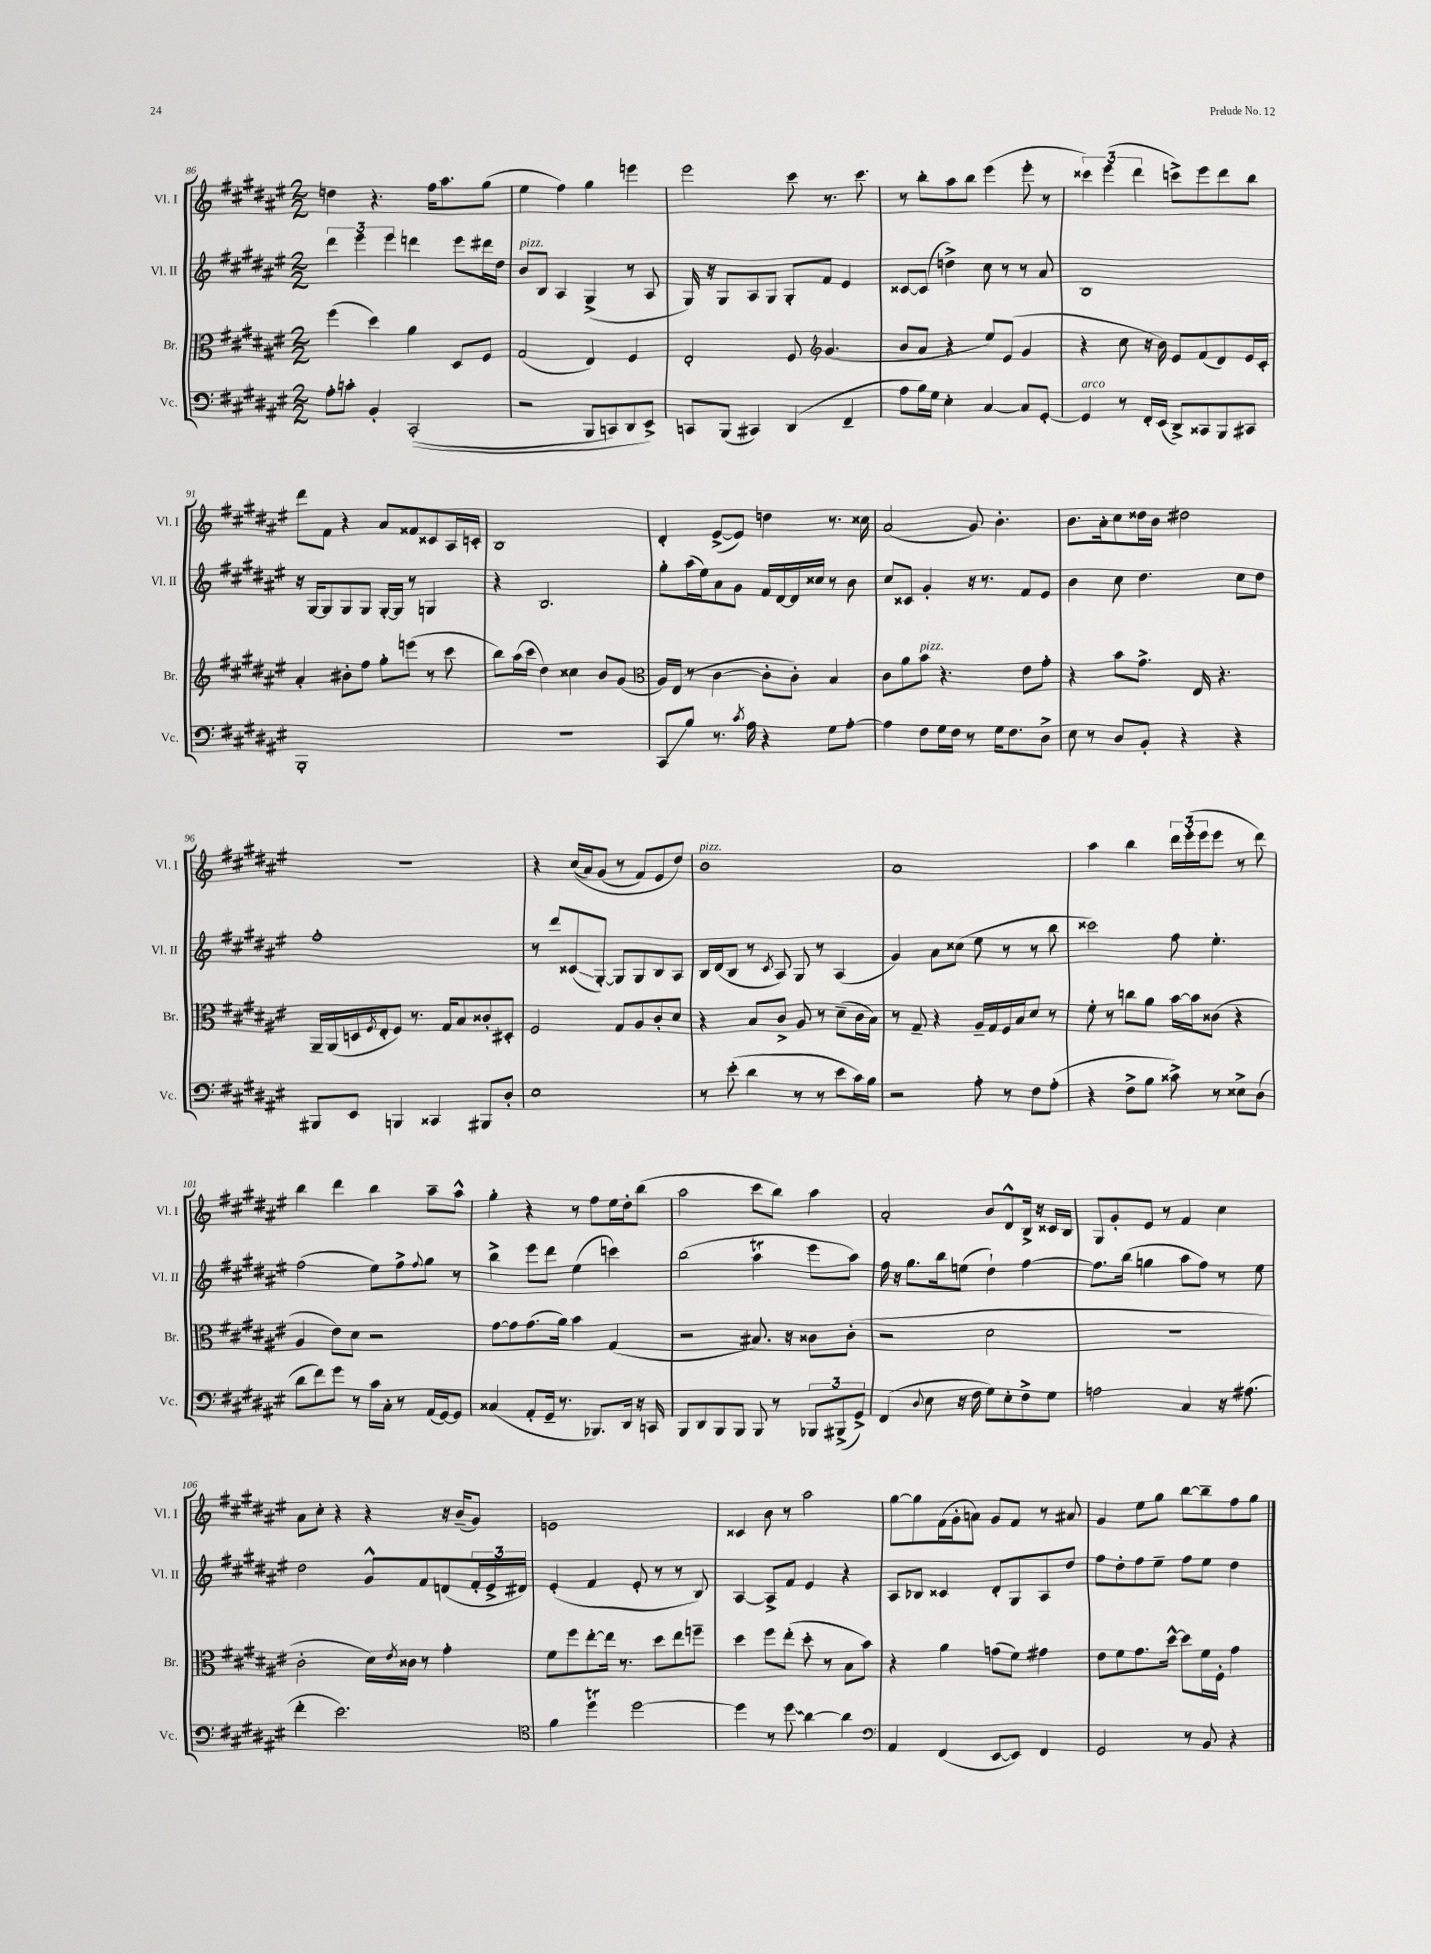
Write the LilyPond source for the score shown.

<<
\new StaffGroup <<
\new Staff = "s0" \with { instrumentName = "Vl. I" shortInstrumentName = "Vl. I" } {
    \clef treble \key fis \major \numericTimeSignature \time 2/2
    d''4 r4. fis''16 ais''8. gis''8( |
    eis''4 fis''4) gis''4 e'''4 |
    eis'''2 cis'''8 r8. cis'''8. |
    r8 b''8-. ais''8 b''8 eis'''4( eis'''8-. r8 |
    \tuplet 3/2 { cisis'''4) eis'''4( dis'''4 } c'''8->) eis'''8 dis'''8 b''8 |
    dis'''8 fis'8 r4 ais'8 fisis'8 cisis'8 ais16 c'16-. |
    b1 |
    dis'4-. eis'8~->( eis'8) d''4 r8. cisis''16 |
    ais'2( gis'8) b'4.-. |
    b'8. ais'16-. cis''8 disis''16 b'16 dis''2 |
    r1 |
    r4 cis''16(\( ais'16) gis'8( r8 fis'8) eis'8 dis''8\) |
    b'1^\markup { \italic "pizz." } |
    ais'1 |
    ais''4 b''4 \tuplet 3/2 { dis'''16 eis'''16-.( eis'''16 } eis'''8 r8 dis'''8) |
    b''4 dis'''4 b''4 ais''8-- ais''8-^ |
    gis''4-. r4 r8 fis''8 eis''16 dis''16-. b''8( |
    ais''2 cis'''8 b''8) ais''4 |
    ais'2-. b'8 dis'8-^ b16-> r16 cisis'16 b16 |
    gis8 gis'8-. eis'8 r8 fis'4 cis''4 |
    ais'8 cis''8-. r4 r4 r16 b'16--( gis'8) |
    e'1 |
    cisis'4 b'8 r8 ais''2 |
    gis''8~ gis''8 fis'16( gis'16-. a'8) gis'8 fis'8 r8 ais'8 |
    gis'4 eis''8 gis''8 b''8~ b''8-- fis''8 gis''8 \bar "|." |
}
\new Staff = "s1" \with { instrumentName = "Vl. II" shortInstrumentName = "Vl. II" } {
    \clef treble \key fis \major \numericTimeSignature \time 2/2
    \tuplet 3/2 { dis'''4 eis'''4 eis'''4 } d'''4 eis'''8 dis'''16 dis''16 |
    b'8^\markup { \italic "pizz." } b8 ais4 gis4->( r8 ais8 |
    gis16) r16 gis8 ais8 gis8 gis8-. fis'8 eis'4 |
    cisis'8~ cisis'8( d''4->) cis''8 r8 r8 ais'8 |
    b1 |
    r16 gis16~ gis8 gis8 gis8 gis16~-. gis16 r8 g4 |
    r4 b2. |
    gis''8-. ais''16( eis''16) ais'8 gis'8 fis'16 dis'16~ dis'16 cisis''16 r8 b'8 |
    cis''8 cisis'8 gis'4-. r16 r8. fis'8 eis'8 |
    b'4 cis''8 dis''4. cis''8 dis''8 |
    fis''1-. |
    r8 dis'''8 cisis'8\glissando( gis8~-.) gis8 gis8 b8 ais8 |
    b16 dis'16( b8 r8 \acciaccatura { cis'8 } ais8) gis8 r8 ais4( |
    gis'4) ais'8 cisis''8( eis''8 r8 r8 b''8 |
    cisis'''2) fis''8 eis''4.-. |
    fis''2( eis''8) fis''8-> \appoggiatura { fis''8 } gis''8 r8 |
    b''4-> eis'''8 dis'''8 eis''4( c'''4) |
    b''2( ais''4\trill eis'''8 ais''8) |
    fis''16 r16 gis''8. b''16 e''8( dis''4-!) fis''4~ |
    fis''8. b''16( g''4 ais''8 fis''8) r8 eis''8 |
    dis''2 gis'8-^ fis'8 d'8( \tuplet 3/2 { fis'16-. eis'16-> dis'16) } |
    eis'4-.( fis'4 eis'8-. r8 r8 b8) |
    ais4~ ais8-> fis'8 eis'4 r4 |
    ais8 bes8 cisis'4 dis'8-. gis8 ais8 dis''8 |
    fis''8 dis''8-. fis''8 eis''8-- fis''8 eis''8 dis''4 \bar "|." |
}
\new Staff = "s2" \with { instrumentName = "Br." shortInstrumentName = "Br." } {
    \clef alto \key fis \major \numericTimeSignature \time 2/2
    fis''4( dis''4) ais'4 dis8 fis8 |
    gis2( eis4) fis4 |
    eis2-. fis8 \clef treble gis'4.( |
    b'8 ais'8 r4 eis''8) eis'8( gis'4 |
    r4 cis''8 r16 b'16) eis'8 fis'8( dis'8) eis'16 cis'16-. |
    ais'4-. bis'8-. fis''8 gis''8-. e'''8( r8 cis'''8 |
    b''8) ais''16( cis'''16 dis''4) cisis''4 b'8 gis'8( |
    \clef alto ais16) eis16( r8 cis'4~ cis'8-. cis'8-.) b4 |
    cis'8 ais'8 b'8^\markup { \italic "pizz." } r4. eis'8 gis'8-. |
    r4 b'8 gis'8.-> eis16 r4. |
    ais,16-- ais,16( d16 \acciaccatura { fis8 } eis16-. fis8) r8. gis16 b8 cisis'8-. dis8-. |
    fis2 gis8 ais8 cis'8-. dis'8 |
    r4 b8 cis'8-> ais8 r8 dis'8--( cis'16 b16) |
    r8 gis8-- r4 ais16-- gis16 fis16 b16 dis'8 r8 |
    fis'8-. r8 c''8 ais'8 b'16~ b'16 cisis'8( r4 |
    ais4 eis'8) dis'8 r2 |
    gis'8~ gis'8 gis'8.( ais'16) b'4 gis4( |
    r2 bis8.) r16 cisis'8 cisis'8-.( |
    r2 dis'2 |
    R1 |
    cis'2-. dis'16) \acciaccatura { eis'8 } cisis'16 r8 gis'4-. |
    fis'8 fis''8 eis''8~-. eis''16 r8. dis''8 eis''8 f''8-- |
    dis''4 fis''8 eis''8-.( dis''8-. r8 b8 b'8) |
    r4 ais'4 g'8( fis'8) gis'4 |
    eis'8 fis'8 gis'8. dis''16~-^ dis''8 fis'16 fis16-. gis'4 \bar "|." |
}
\new Staff = "s3" \with { instrumentName = "Vc." shortInstrumentName = "Vc." } {
    \clef bass \key fis \major \numericTimeSignature \time 2/2
    ais8-. c'8-. b,4-. cis,2-.(\( |
    r2 b,,8 c,8) dis,8 eis,8->\) |
    c,8 b,,8( cis,4) dis,4( fis,4-- |
    ais8 b16) gis16 eis4-. cis4~ cis8 gis,8~-. |
    gis,4^\markup { \italic "arco" } r8 fis,16-. eis,16( dis,8->) cisis,8 b,,8 cis,8 |
    b,,1-. |
    R1 |
    cis,8\glissando b8 r8. \acciaccatura { cis'8 } ais16 r4 gis8 ais8~-. |
    ais4 fis8 gis16 fis16 r8 gis16 fis8. dis8-> |
    eis8 r8 dis8 b,8-. r4 r4 |
    bis,,8 eis,8 b,,4 cisis,4 bis,,8 dis8-. |
    eis1 |
    r8 eis'8-.( dis'4 r8 r8 eis'8 cis'16) b16 |
    r2 ais8-. r8 fis8 ais8-.( |
    r4 fis8-> b8 cisis'8->) r8 eisis8-> dis8( |
    dis'8 fis'8) gis'8 r8 cis'16 cis16-. r8 ais,16( gis,16~) gis,8 |
    cisis4( ais,8-. gis,16-- r8. bes,,8.) dis,16 r16 c,16 |
    b,,8 dis,8 b,,8 b,,8 b,,8 r8 \tuplet 3/2 { bes,,8 bis,,8->( gis,8->) } |
    fis,4( \appoggiatura { dis8 } eis8 r16 fis16 gis8) eis8-. fis8-> gis8 |
    a2 cis4 r16 ais8.( |
    fis'4-. eis'2.) |
    \clef tenor fis'4 dis''4\trill dis''2~ |
    dis''4 r8 \once \override Glissando.style = #'zigzag dis''8\glissando ais'4~ ais'4 |
    \clef bass ais,4 fis,4( eis,8~ eis,8) fis,4 |
    gis,2 r8 b,8 r4 \bar "|." |
}
>>
>>
\layout { \context { \Score currentBarNumber = #86 } }
